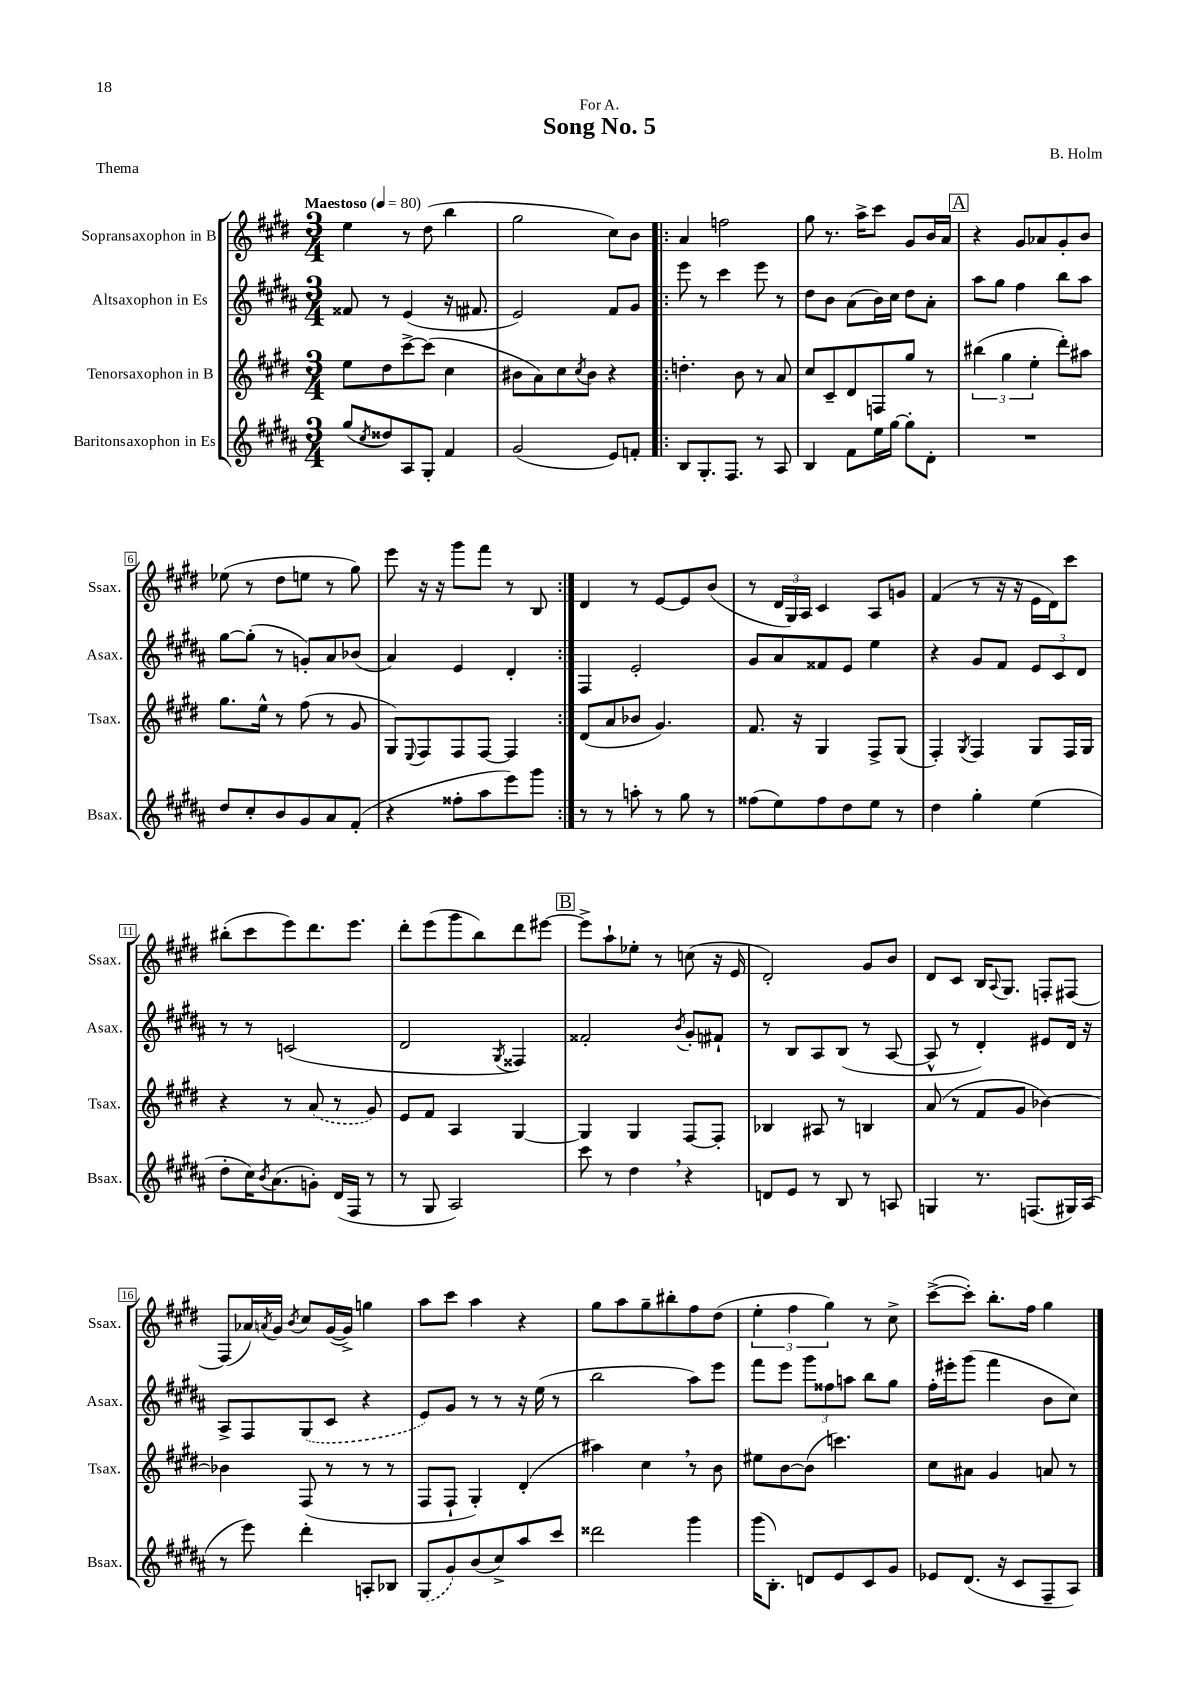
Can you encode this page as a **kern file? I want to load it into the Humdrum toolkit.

**kern	**kern	**kern	**kern
*staff4	*staff3	*staff2	*staff1
*clefG2	*clefG2	*clefG2	*clefG2
*k[f#c#g#d#a#]	*k[f#c#g#d#]	*k[f#c#g#d#a#]	*k[f#c#g#d#]
*M3/4	*M3/4	*M3/4	*M3/4
*MM80	*MM80	*MM80	*MM80
(8gg#/L	8ee\L	8f##/	4ee\
8qcc#/	.	.	.
8dd##/)	8dd#\	8r	.
8A#/	[8ccc#^\	(4e/	8r
8G#'/J	(8ccc#\]J	.	(8dd#\
4f#/	4cc#\	16r	4bb\
.	.	8.f#/	.
=	=	=	=
(2g#/	8b#\L	2e/)	2gg#\
.	8a\)	.	.
.	8cc#\	.	.
.	8qcc#/	.	.
.	8b#\J	.	.
8e/L)	4r	8f#/L	8cc#\L)
8f'/J	.	8g#/J	8b\J
=!|:	=!|:	=!|:	=!|:
8B/L	4.dd'\	8eee\	4a/
8.G#'/	.	8r	.
.	.	4ccc#\	2ff\
8.F#/J	.	.	.
.	8b\	.	.
8r	8r	8eee\	.
8A#/	8a/	8r	.
=	=	=	=
4B/	8cc#/L	8dd#\L	8gg#\
.	8c#~/	8b\J	8.r
8f#\L	8d#/	(8a#\L	.
.	.	.	16aa^\LK
16ee\L	8F/	16b\L)	8ccc#\J
[16gg#\JJ	.	16cc#\JJ	.
8gg#'\]L	8gg#/J	8dd#\L	8g#/L
8d#'\J	8r	8a#'\J	16b/L
.	.	.	16a/JJ
=	=	=	=
2.r	(6bb#\	8aa#\L	4r
.	.	8gg#\J	.
.	6gg#\	.	.
.	.	4ff#\	8g#/L
.	6ee'\	.	.
.	.	.	8a-/
.	8ddd#'\L)	8bb\L	8g#'/
.	8aa#\J	8aa#\J	8b/J
=	=	=	=
8dd#/L	8.gg#\L	[8gg#\L	(8ee-\
8cc#'/	.	(8gg#'\]J	8r
.	16ee^^\Jk	.	.
8b/	8r	8r	8dd#\L
8g#/	(8ff#\	8g'/L)	8ee\J
8a#/	8r	8a#/	8r
(8f#'/J	8g#/	(8b-/J	8gg#\)
=	=	=	=
4r	8G#/L)	4a#/)	8eee\
.	8qqE/	.	.
.	8F#/	.	16r
.	.	.	16r
8ff##'\L	8F#/	4e/	8ggg#\L
8aa#\	[8F#/J	.	8fff#\J
8eee\)	4F#/]	4d#'/	8r
8ggg#\J	.	.	8B/
=:|!	=:|!	=:|!	=:|!
8r	(8d#/L	4F#/	4d#/
8r	8a/	.	.
8aa'\	8b-/J	2e'/	8r
8r	4.g#/)	.	[8e/L
8gg#\	.	.	8e/]
8r	.	.	(8b/J
=	=	=	=
(8ff##\L	8.f#/	8g#/L	8r
8ee\)	.	8a#/	24d#/LL
.	.	.	24G#/)
.	16r	.	.
.	.	.	24A/JJ
8ff##\	4G#/	8f##/	4c#/
8dd#\	.	8e/J	.
8ee\J	8F#^/L	4ee\	8A/L
8r	(8G#/J	.	8g/J
=	=	=	=
4dd#\	4F#'/)	4r	(4f#/
.	8qG#/	.	.
4gg#'\	4F#/	8g#/L	8r
.	.	8f#/J	16r
.	.	.	16r
(4ee\	8G#/L	12e/L	16e\LL
.	.	.	16d#\J)
.	.	12c#/	.
.	16F#/L	.	8ccc#\J
.	.	12d#/J	.
.	16G#/JJ	.	.
=	=	=	=
8dd#'\L	4r	8r	(8bb#'\L
16cc#\K)	.	8r	8ccc#\
8qb/	.	.	.
(8.a#\	.	.	.
.	8r	(2c/	8eee\)
8g'\J)	(8a/	.	8.ddd#\
(16d#/LL	8r	.	.
16F#/JJ	.	.	8.eee\J
8r	8g#/)	.	.
=	=	=	=
8r	8e/L	2d#/	8ddd#'\L
8G#/	8f#/J	.	(8eee\
2A#/)	4A/	.	8ggg#\
.	.	.	8bb\)
.	.	8qG#/	.
.	[4G#/	4F##/)	8ddd#\
.	.	.	[8eee#\J
=	=	=	=
8ccc#\	4G#/]	2f##'/	8eee#^\]L
8r	.	.	8aa`\
4dd#\	4G#/	.	8ee-'\J
.	.	.	8r
.	.	8qb/	.
4r	[8F#/L	8g#'/L	(8cc\
.	8F#'/]J	8f#`/J	16r
.	.	.	16e/
=	=	=	=
8d/L	4B-/	8r	2d#'/)
8e/J	.	8B/L	.
8r	8A#/	8A#/	.
8B/	8r	(8B/J	.
8r	4B/	8r	8g#/L
8A/	.	[8A#/	8b/J
=	=	=	=
4G/	(8a/	8A#^^/]	8d#/L
.	8r	8r	8c#/J
8.r	8f#/L	4d#'/)	16B/LK
.	.	.	8qqA/
.	.	.	8.G#/J
.	8g#/J	.	.
(8.F/L	.	.	.
.	[4b-\)	8e#/L	8F'/L
16G#/L)	.	16d#/Jk	[8F#/J
(16A#/JJ	.	16r	.
=	=	=	=
8r	4b-\]	8A#^/L	(8F#/]L
8eee\)	.	8F#/	16a-/L)
.	.	.	8qa/
.	.	.	16g#/JJ
.	.	.	8qb/
4ddd#'\	(8F#/	(8G#/	8cc#/L
.	8r	8c#/J	([16g#/L
.	.	.	16g#^/]JJ)
8A'/L	8r	4r	4gg\
8B-/J	8r	.	.
=	=	=	=
(8G#/L	8F#/L	8e/L)	8aa\L
8g#/)	8F#`/J	8g#/J	8ccc#\J
(8b/	4G#'/)	8r	4aa\
8cc#^/)	.	8r	.
8aa#/	(4d#'/	16r	4r
.	.	(16ee\	.
8ccc#/J	.	8r	.
=	=	=	=
2ddd##\	4aa#\)	2bb\	8gg#\L
.	.	.	8aa\
.	4cc#\	.	8gg#~\
.	.	.	8bb#'\
4ggg#\	8r	8aa#\L)	8ff#\
.	8b\	8eee\J	(8dd#\J
=	=	=	=
(16ggg#\LK	8ee#\L	8fff#\L	6ee'\
8.B'\J)	.	.	.
.	[8b\	8eee\J	.
.	.	.	6ff#\
8d/L	(8b\]J	12ggg#\L	.
.	.	12ff##\	6gg#\)
8e/	4.ccc\)	.	.
.	.	12aa\J	.
8c#/	.	8bb\L	8r
8g#/J	.	8gg#\J	8cc#^\
=	=	=	=
8e-/L	8cc#\L	16ff#'\LL	([8ccc#^\L
.	.	16eee#'\J	.
(8.d#/J	8a#\J	(8ggg#\J	8ccc#'\]J)
.	4g#/	4fff#\	8.bb'\L
16r	.	.	.
8c#/L	.	.	.
.	.	.	16ff#\Jk
8F#~/	8a/	8b\L	4gg#\
8A#/J)	8r	8cc#\J)	.
==	==	==	==
*-	*-	*-	*-
